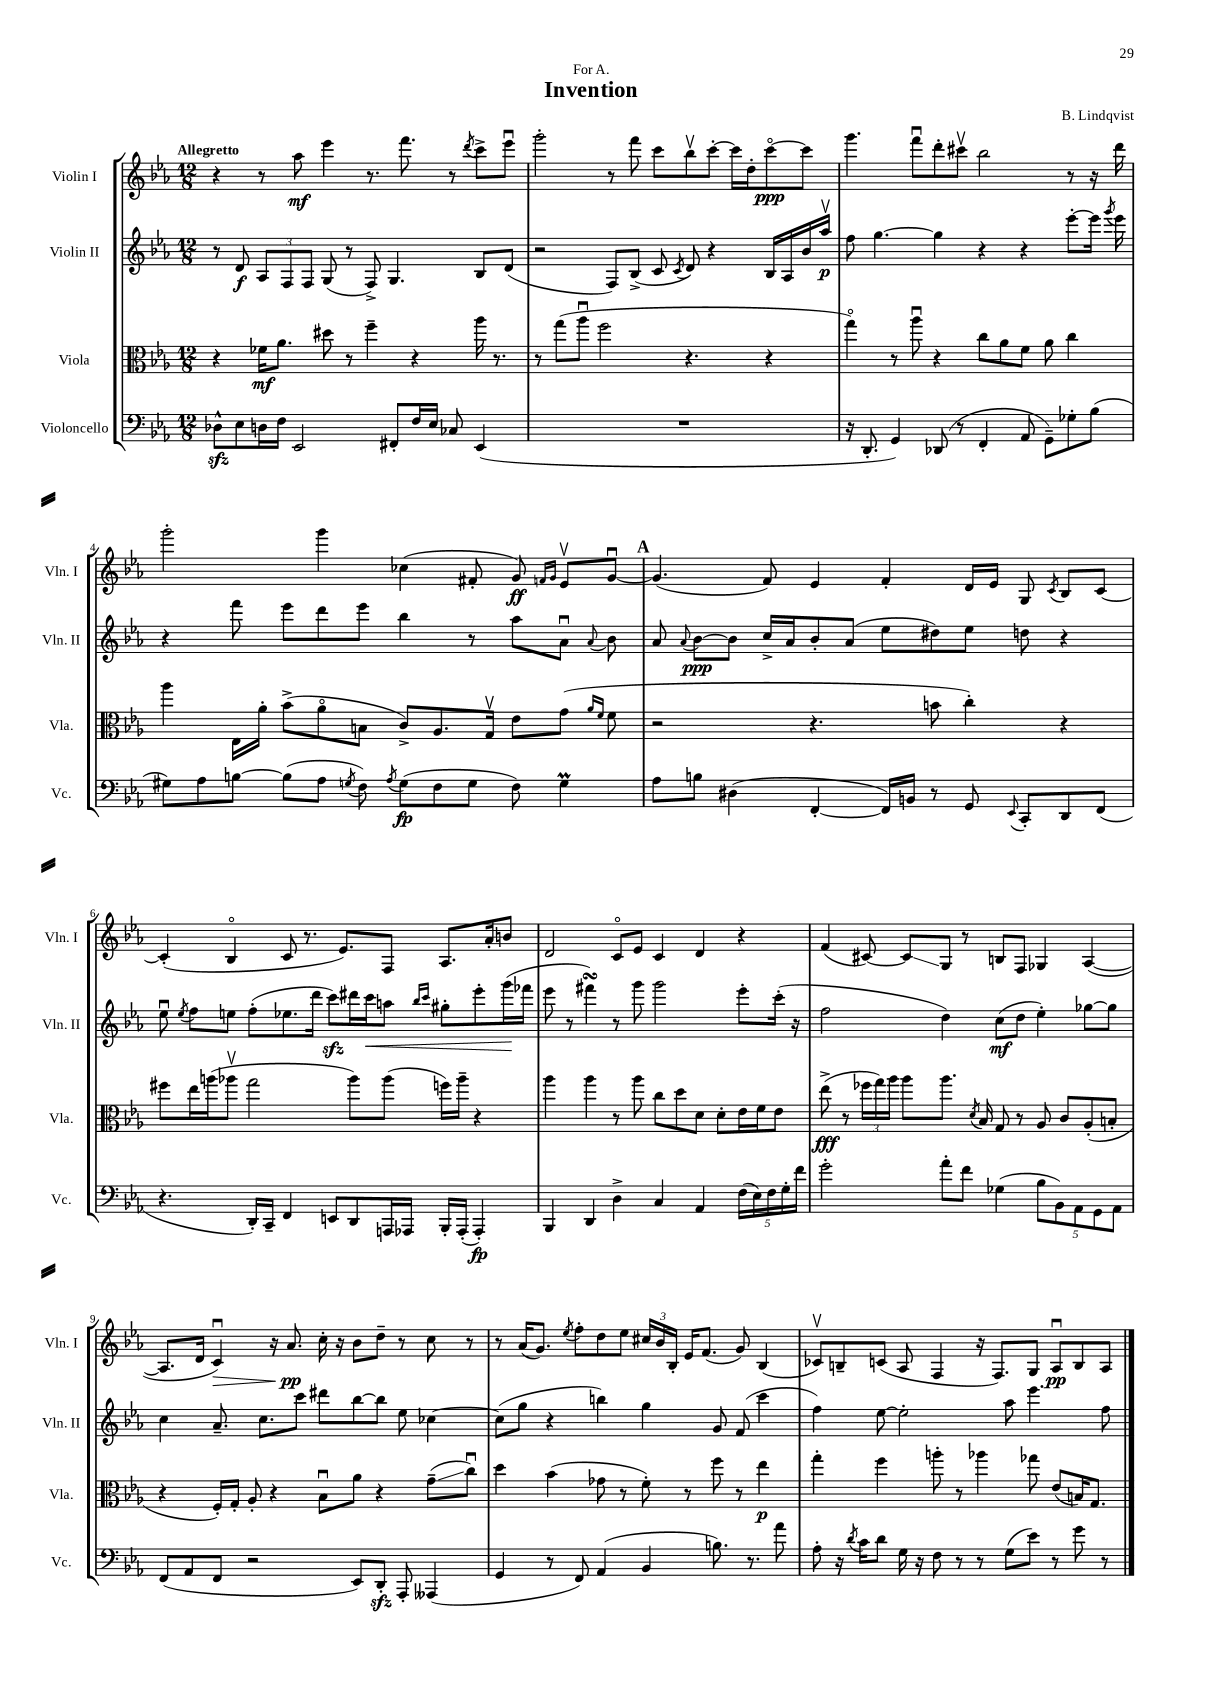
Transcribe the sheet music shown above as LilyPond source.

\header { title = "Invention" composer = "B. Lindqvist" dedication = "For A." }
<<
\new StaffGroup <<
\new Staff = "s0" \with { instrumentName = "Violin I" shortInstrumentName = "Vln. I" } {
    \clef treble \key ees \major \numericTimeSignature \time 12/8 \tempo "Allegretto"
    \autoBeamOff r4 r8 aes''8\mf ees'''4 r8. f'''8. r8 \acciaccatura { d'''8 } c'''8[-> ees'''8]\downbow |
    g'''2-. r8 f'''8 c'''8[ bes''8\upbow c'''8]~-. c'''16[ d''16-. c'''8~\flageolet\ppp c'''8] |
    g'''4. f'''8[\downbow d'''8-. cis'''8]\upbow bes''2 r8 r16 d'''16 |
    g'''2-. g'''4 ces''4( fis'8-. g'8\ff) \grace { f'16[ g'16] } ees'8[\upbow g'8]~\downbow |
    \mark \markup { \bold "A" } g'4.( f'8) ees'4 f'4-. d'16[ ees'16] g8 \acciaccatura { c'8 } bes8[ c'8]~ |
    c'4-.( bes4\flageolet c'8 r8. ees'8.[) f8] aes8.[ aes'16-. b'8] |
    d'2 c'8[\flageolet ees'8] c'4 d'4 r4 |
    f'4( cis'8~) cis'8[\glissando g8] r8 b8[ f8] ges4 aes4~( |
    aes8.[ d'16] c'4\downbow\>) r16 aes'8.\pp\! c''16-. r16 bes'8[ d''8]-- r8 c''8 r8 |
    r8 aes'16[( g'8.]) \acciaccatura { ees''8 } f''8[-. d''8 ees''8] \tuplet 3/2 { cis''16[ bes'16 bes16]-. } ees'16[ f'8.]( g'8) bes4( |
    ces'8[\upbow) b8-- c'8]( aes8 f4 r16 f8.[) g8] aes8[\downbow\pp b8 aes8] \bar "|." |
}
\new Staff = "s1" \with { instrumentName = "Violin II" shortInstrumentName = "Vln. II" } {
    \clef treble \key ees \major \numericTimeSignature \time 12/8
    \autoBeamOff r8 d'8\f \tuplet 3/2 { aes8[ f8 f8] } g8( r8 f8->) g4. bes8[ d'8]( |
    r2 f8[) bes8]->( c'8 \acciaccatura { c'8 } d'8) r4 bes16[ aes16 bes'16 aes''16]\upbow\p |
    f''8 g''4.~ g''4 r4 r4 ees'''8[~-. ees'''16] \acciaccatura { g'''8 } ees'''16 |
    r4 f'''8 ees'''8[ d'''8 ees'''8] bes''4 r8 aes''8[ aes'8]\downbow \appoggiatura { aes'8 } bes'8 |
    \mark \markup { \bold "A" } aes'8 \appoggiatura { aes'8 } bes'8[~\ppp bes'8] c''16[-> aes'16 bes'8-. aes'8]( ees''8[ dis''8) ees''8] d''8 r4 |
    ees''8\downbow \acciaccatura { ees''8 } f''8[ e''8] f''8[-.( ees''8. d'''16] c'''8[\sfz) dis'''16 c'''16\< a''8] \grace { bes''16[ c'''16] } gis''8[-. ees'''8-. g'''16\!( fes'''16] |
    ees'''8 r8 fis'''4\turn) r8 g'''8 g'''2 ees'''8[-. c'''16]-.( r16 |
    f''2 d''4) c''8[\mf( d''8] ees''4-.) ges''8[~ ges''8] |
    c''4 aes'8.-- c''8.[ c'''8] dis'''8[ bes''8~ bes''8] ees''8 ces''4~ |
    ces''8[( g''8] r4 b''4) g''4 g'8 f'8( c'''4 |
    f''4) ees''8~ ees''2-. aes''8 ees'''4. f''8 \bar "|." |
}
\new Staff = "s2" \with { instrumentName = "Viola" shortInstrumentName = "Vla." } {
    \clef alto \key ees \major \numericTimeSignature \time 12/8
    \autoBeamOff r4 fes'16[\mf aes'8.] dis''8 r8 f''4-- r4 aes''16 r8. |
    r8 g''8[( aes''8]\downbow f''2 r4. r4 |
    g''4\flageolet) r8 aes''8\downbow r4 c''8[ aes'8 f'8] aes'8 c''4 |
    aes''4 ees16[ aes'16]-. bes'8[->( aes'8\flageolet b8] c'8[->) aes8. g16]\upbow ees'8[ g'8]( \grace { aes'16[ f'16] } f'8 |
    \mark \markup { \bold "A" } r2 r4. b'8 c''4-.) r4 |
    fis''8[ ees''16 a''16( aes''8]\upbow g''2 aes''8[) aes''8]( f''16[) aes''16]-- r4 |
    aes''4 aes''4 r8 aes''8 c''8[ d''8 d'8] d'8[-. ees'16 f'16 ees'8] |
    ees''8->\fff( r8 \tuplet 3/2 { fes''16[ g''16) aes''16] } aes''8[ aes''8.] \acciaccatura { d'8 } bes16 g8 r8 aes8 c'8[ aes8-.( b8]-. |
    r4 f16[-.) g16]-. aes8-. r4 bes8[\downbow aes'8] r4 g'8[--\glissando( c''8]\downbow) |
    d''4 bes'4( ges'8 r8 f'8-.) r8 f''8 r8 ees''4\p |
    g''4-. f''4 a''8-. r8 aes''4 ges''8 ees'8[( b16) g8.] \bar "|." |
}
\new Staff = "s3" \with { instrumentName = "Violoncello" shortInstrumentName = "Vc." } {
    \clef bass \key ees \major \numericTimeSignature \time 12/8
    \autoBeamOff des8[-^\sfz ees8 d16 f16] ees,2 fis,8[-. f16 ees16] ces8 ees,4( |
    R1. |
    r16 d,8.-. g,4) des,8( r8 f,4-. aes,8 g,8[--) ges8-. bes8]( |
    gis8[) aes8 b8]~ b8[( aes8] \acciaccatura { g8 } f8) \acciaccatura { aes8 } g8[\fp( f8 g8] f8) g4\prall |
    \mark \markup { \bold "A" } aes8[ b8] dis4( f,4~-. f,16[) b,16] r8 g,8 \appoggiatura { ees,8 } c,8[-. d,8 f,8]( |
    r4. d,16[-.) c,16]-- f,4 e,8[ d,8 a,,16 aes,,16] bes,,16[-. aes,,16]-.( aes,,4-.\fp) |
    bes,,4 d,4 d4-> c4 aes,4 \tuplet 5/4 { f16[( ees16) f16 g16-. f'16] } |
    g'2-. aes'8[-. f'8] ges4( \tuplet 5/4 { bes8[ bes,8) aes,8 g,8 aes,8] } |
    f,8[( aes,8 f,8] r2 ees,8[) d,8]-.\sfz aes,,8-. aeses,,4( |
    g,4 r8 f,8) aes,4( bes,4 b8.) r8. aes'8 |
    aes8-. r16 \acciaccatura { d'8 } c'16[ d'8] g16 r16 f8 r8 r8 g8[( ees'8]) r8 g'8 r8 \bar "|." |
}
>>
>>
